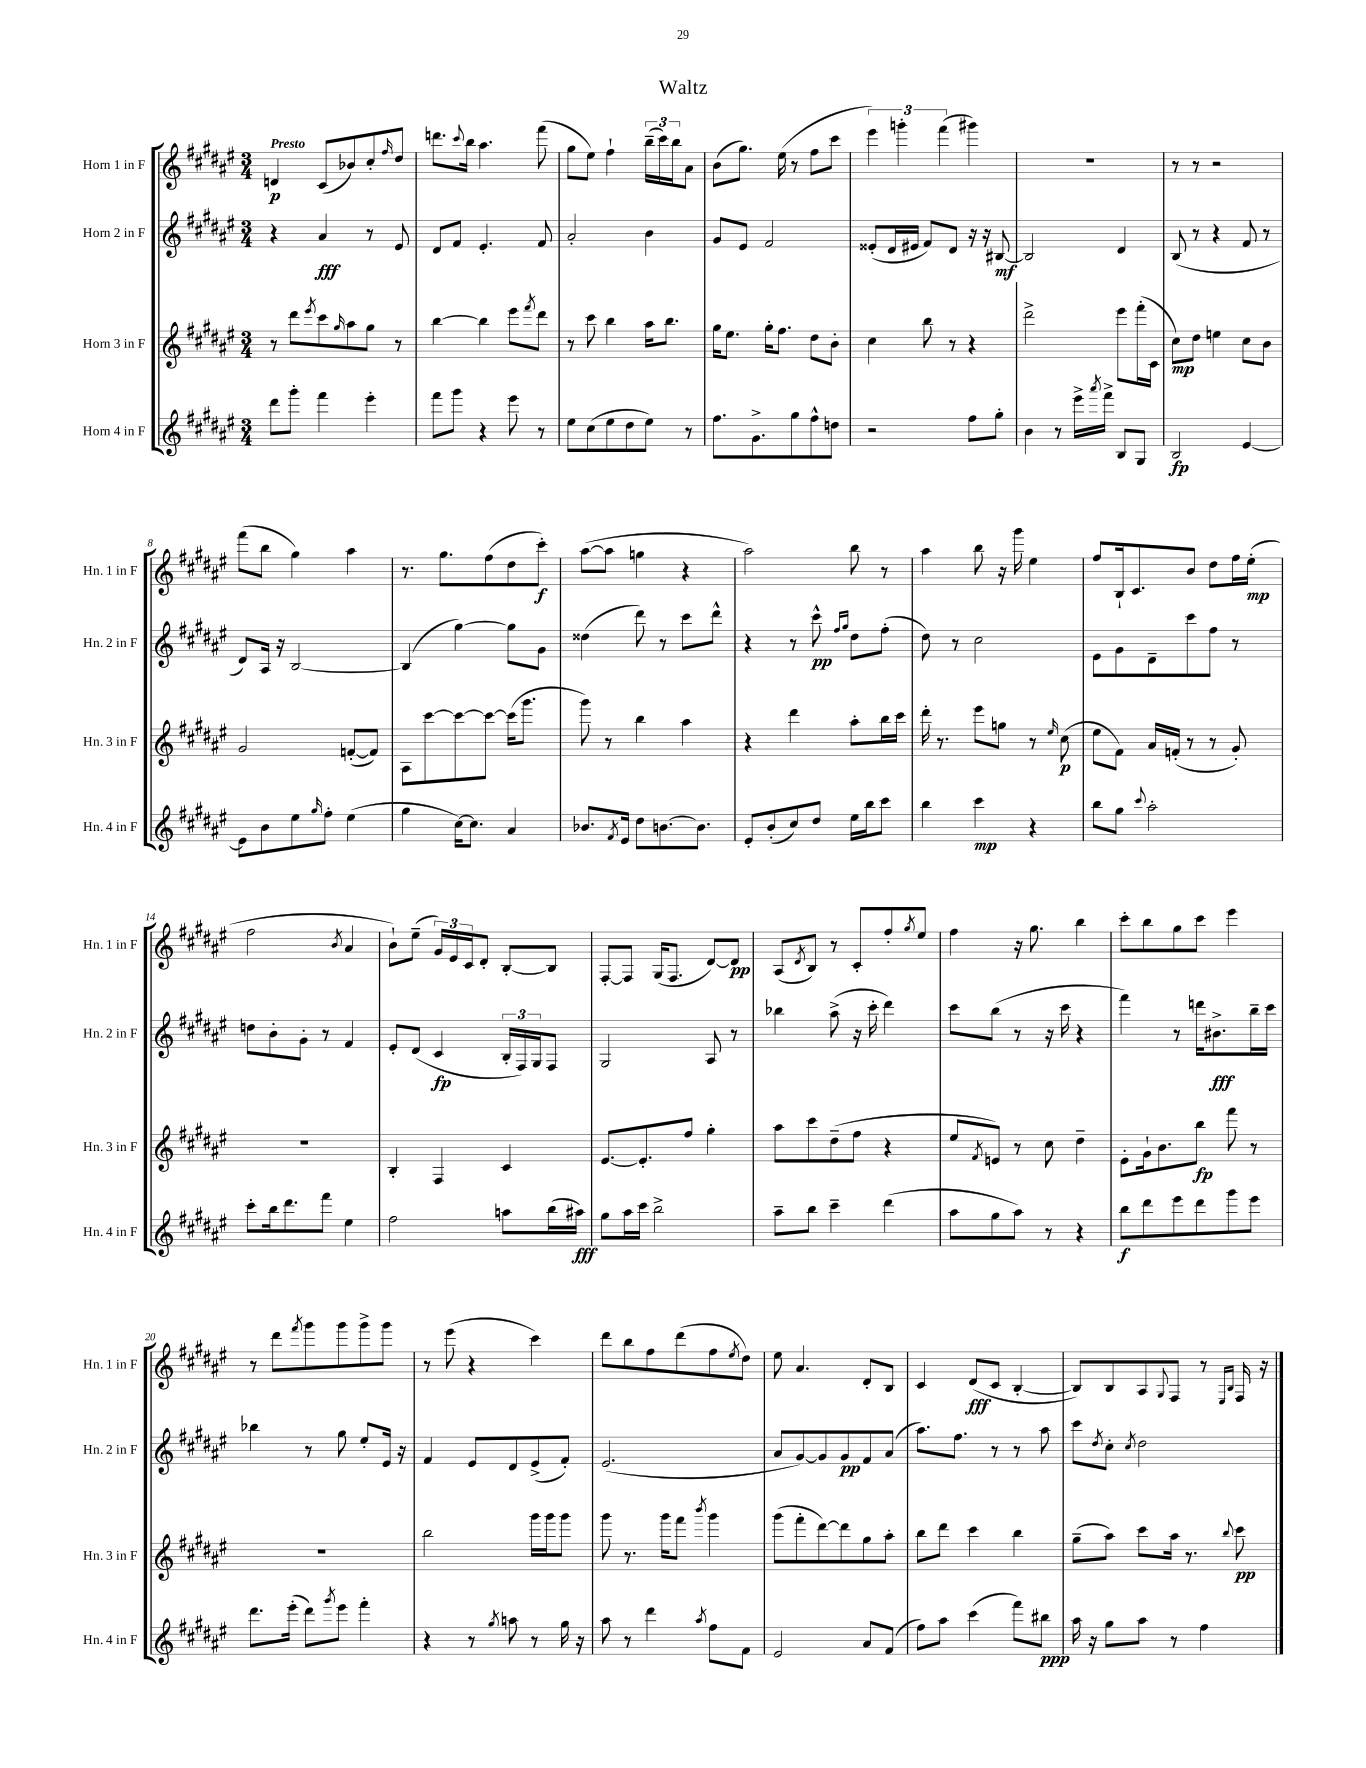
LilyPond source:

\header { title = "Waltz" }
<<
\new StaffGroup <<
\new Staff = "s0" \with { instrumentName = "Horn 1 in F" shortInstrumentName = "Hn. 1 in F" } {
    \clef treble \key fis \major \numericTimeSignature \time 3/4 \tempo "Presto"
    d'4\p cis'8( bes'8) cis''8-. \grace { fis''16 } dis''8 |
    d'''8. \appoggiatura { cis'''8 } b''16 ais''4. fis'''8( |
    gis''8 eis''8) fis''4-! \tuplet 3/2 { b''16--( cis'''16) b''16 } ais'8 |
    b'8( gis''8.) eis''16( r8 fis''8 cis'''8 |
    \tuplet 3/2 { eis'''4) g'''4-. fis'''4( } gis'''4) |
    R2. |
    r8 r8 r2 |
    fis'''8( b''8 gis''4) ais''4 |
    r8. gis''8. fis''8( dis''8 cis'''8-.\f) |
    ais''8~( ais''8 g''4 r4 |
    ais''2) b''8 r8 |
    ais''4 b''8 r16 gis'''16 eis''4 |
    fis''8 b16-! cis'8. b'8 dis''8 fis''16 eis''16-.\mp( |
    fis''2 \acciaccatura { b'8 } ais'4 |
    b'8-!) eis''8--( \tuplet 3/2 { gis'16) eis'16 cis'16 } dis'8-. b8~-. b8 |
    fis8~-. fis8 gis16( fis8. dis'8~) dis'8\pp |
    ais8( \acciaccatura { dis'8 } b8) r8 cis'8-. fis''8-. \acciaccatura { gis''8 } eis''8 |
    fis''4 r16 gis''8. b''4 |
    cis'''8-. b''8 gis''8 cis'''8 eis'''4 |
    r8 dis'''8 \acciaccatura { fis'''8 } gis'''8 gis'''8 gis'''8-> gis'''8 |
    r8 eis'''8( r4 cis'''4) |
    dis'''8 b''8 fis''8 dis'''8( fis''8 \acciaccatura { eis''8 } dis''8) |
    eis''8 ais'4. dis'8-. b8 |
    cis'4 dis'8\fff( cis'8 b4~-. |
    b8) b8 ais8 \appoggiatura { gis8 } fis8 r8 \grace { eis16 b16 } fis16 r16 \bar "|." |
}
\new Staff = "s1" \with { instrumentName = "Horn 2 in F" shortInstrumentName = "Hn. 2 in F" } {
    \clef treble \key fis \major \numericTimeSignature \time 3/4
    r4 ais'4\fff r8 eis'8 |
    dis'8 fis'8 eis'4.-. fis'8 |
    ais'2-. b'4 |
    gis'8 eis'8 fis'2 |
    eisis'8-.( dis'16 eis'16 fis'8) dis'8 r16 r16 bis8~\mf |
    bis2 dis'4 |
    b8( r8 r4 fis'8 r8 |
    dis'8) ais16 r16 b2~ |
    b4( gis''4~) gis''8 gis'8 |
    disis''4( dis'''8) r8 cis'''8 dis'''8-^ |
    r4 r8 cis'''8-^\pp \grace { fis''16 gis''16 } dis''8 fis''8-.( |
    dis''8) r8 cis''2 |
    eis'8 gis'8 dis'8-- cis'''8 fis''8 r8 |
    d''8 b'8-. gis'8-. r8 fis'4 |
    eis'8-. dis'8( cis'4\fp \tuplet 3/2 { b16-. fis16) gis16 } fis8 |
    gis2 ais8 r8 |
    bes''4 ais''8->( r16 cis'''16-. dis'''4) |
    cis'''8 b''8( r8 r16 cis'''16 r4 |
    fis'''4) r8 d'''16 bis'8.->\fff b''16-- cis'''16 |
    bes''4 r8 gis''8 eis''8-. eis'16 r16 |
    fis'4 eis'8 dis'8 eis'8->( fis'8-.) |
    eis'2.( |
    ais'8 gis'8~) gis'8 gis'8\pp fis'8 ais'8( |
    ais''8.) fis''8. r8 r8 ais''8 |
    cis'''8 \acciaccatura { dis''8 } cis''8-. \acciaccatura { cis''8 } dis''2 \bar "|." |
}
\new Staff = "s2" \with { instrumentName = "Horn 3 in F" shortInstrumentName = "Hn. 3 in F" } {
    \clef treble \key fis \major \numericTimeSignature \time 3/4
    r8 dis'''8 \acciaccatura { eis'''8 } cis'''8 \grace { gis''16 } ais''8 gis''8 r8 |
    b''4~ b''4 eis'''8 \acciaccatura { fis'''8 } dis'''8 |
    r8 cis'''8 b''4 ais''16 b''8. |
    gis''16 eis''8. gis''16-. fis''8. dis''8 b'8-. |
    cis''4 b''8 r8 r4 |
    dis'''2-> eis'''8 fis'''16-.( cis'16 |
    cis''8\mp) dis''8 e''4 cis''8 b'8 |
    gis'2 f'8~-.( f'8) |
    ais8 cis'''8~ cis'''8~ cis'''8~ cis'''16( gis'''8. |
    gis'''8) r8 b''4 ais''4 |
    r4 dis'''4 ais''8-. b''16 cis'''16 |
    dis'''16-. r8. eis'''8 g''8 r8 \grace { eis''16 } cis''8\p( |
    eis''8 fis'8) ais'16 f'16-.( r8 r8 gis'8-.) |
    R2. |
    b4-. fis4 cis'4 |
    eis'8.~ eis'8.-. fis''8 gis''4-. |
    ais''8 cis'''8 dis''8--( fis''8 r4 |
    eis''8 \acciaccatura { fis'8 } e'8) r8 cis''8 dis''4-- |
    eis'8-. gis'16-! b'8. b''8\fp fis'''8 r8 |
    R2. |
    b''2 gis'''16 gis'''16 gis'''8 |
    gis'''8 r8. gis'''16 fis'''8 \acciaccatura { b'''8 } gis'''4 |
    gis'''8( fis'''8-. dis'''8~) dis'''8 gis''8 ais''8-. |
    b''8 dis'''8 cis'''4 b''4 |
    gis''8--( ais''8) cis'''8 ais''16 r8. \appoggiatura { b''8 } cis'''8\pp \bar "|." |
}
\new Staff = "s3" \with { instrumentName = "Horn 4 in F" shortInstrumentName = "Hn. 4 in F" } {
    \clef treble \key fis \major \numericTimeSignature \time 3/4
    dis'''8 gis'''8-. fis'''4 eis'''4-. |
    fis'''8 gis'''8 r4 eis'''8 r8 |
    eis''8 cis''8( eis''8 dis''8 eis''8) r8 |
    fis''8. gis'8.-> gis''8 fis''8-^ d''8 |
    r2 fis''8 gis''8-. |
    b'4 r8 eis'''16-> \acciaccatura { ais'''8 } fis'''16-> b8 gis8 |
    b2\fp eis'4~ |
    eis'8 b'8 eis''8 \grace { gis''16 } fis''8-. eis''4( |
    gis''4 cis''16~) cis''8. ais'4 |
    bes'8. \acciaccatura { fis'8 } eis'16 dis''8 b'8.~ b'8. |
    eis'8-. b'8-.( cis''8) dis''8 eis''16 b''16 cis'''8 |
    b''4 cis'''4\mp r4 |
    b''8 gis''8 \appoggiatura { cis'''8 } ais''2-. |
    cis'''8-. b''16 dis'''8. fis'''8 eis''4 |
    fis''2 a''8 b''16( ais''16\fff) |
    gis''8 ais''16 cis'''16 b''2-> |
    ais''8-- b''8 cis'''4-- dis'''4( |
    ais''8 gis''8 ais''8) r8 r4 |
    b''8\f dis'''8 eis'''8 dis'''8 gis'''8 eis'''8 |
    dis'''8. eis'''16-.( dis'''8) \acciaccatura { gis'''8 } eis'''8 fis'''4-. |
    r4 r8 \acciaccatura { gis''8 } a''8 r8 gis''16 r16 |
    ais''8 r8 dis'''4 \acciaccatura { ais''8 } fis''8 fis'8 |
    eis'2 ais'8 fis'8( |
    fis''8) ais''8 cis'''4( fis'''8) bis''8\ppp |
    ais''16 r16 gis''8 ais''8 r8 fis''4 \bar "|." |
}
>>
>>
